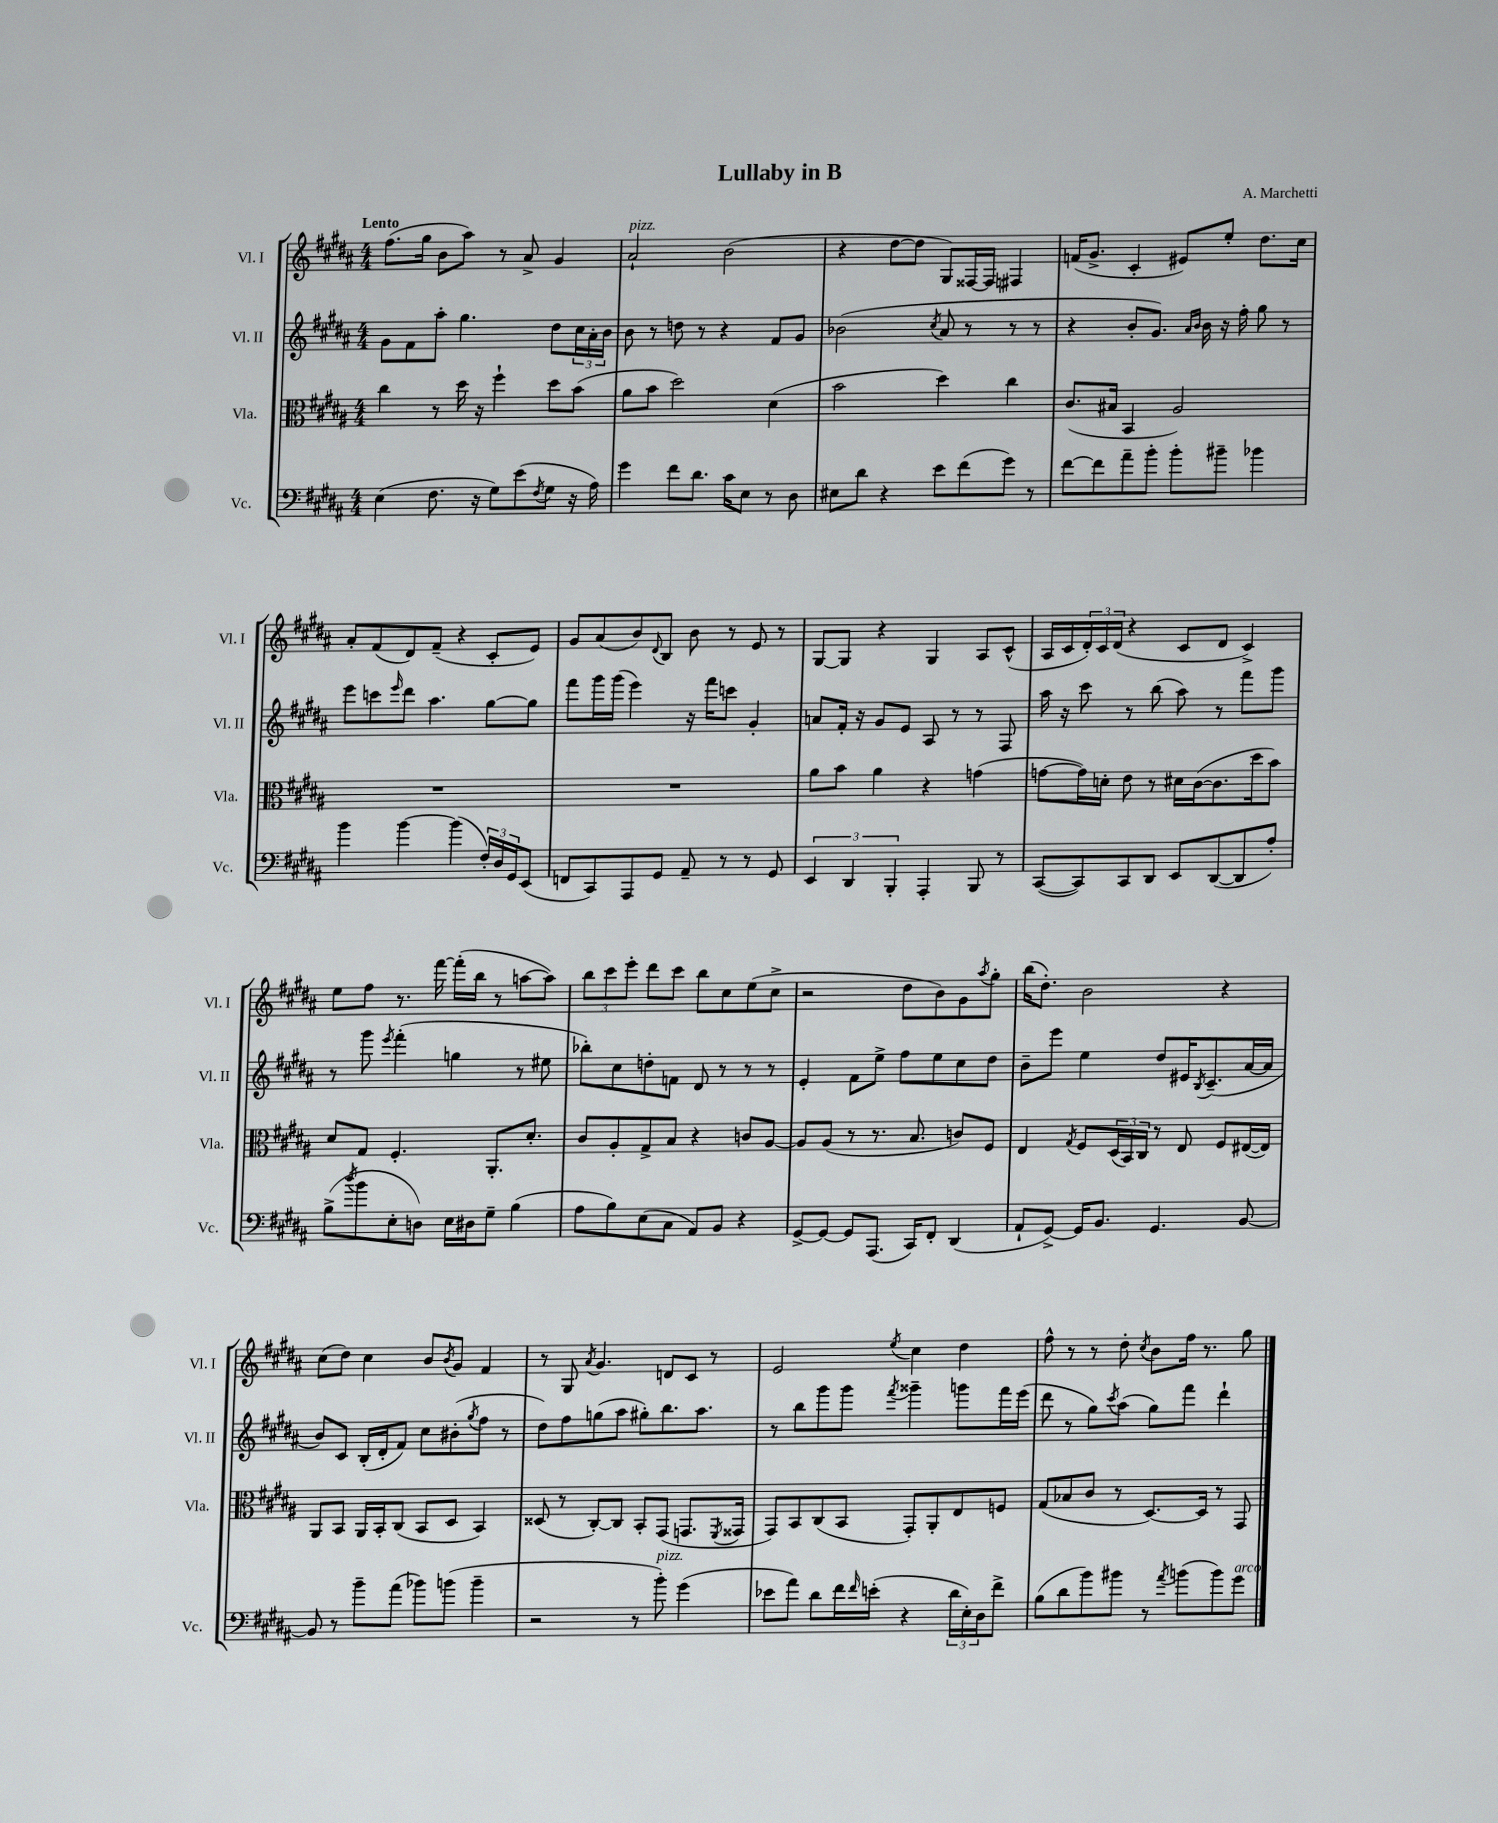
\header { title = "Lullaby in B" composer = "A. Marchetti" }
<<
\new StaffGroup <<
\new Staff = "s0" \with { instrumentName = "Vl. I" shortInstrumentName = "Vl. I" } {
    \clef treble \key b \major \numericTimeSignature \time 4/4 \tempo "Lento"
    fis''8.( gis''16 b'8 ais''8) r8 ais'8-> gis'4 |
    ais'2-!^\markup { \italic "pizz." } b'2( |
    r4 dis''8~ dis''8 gis8) fisis16~ fisis16 fis4 |
    f'16( gis'8.-> cis'4-. eis'8) e''8-. dis''8. cis''16 |
    ais'8-. fis'8( dis'8) fis'8--( r4 cis'8-. e'8) |
    gis'8 ais'8( b'8) \appoggiatura { dis'8 } b8 b'8 r8 e'8 r8 |
    gis8~ gis8 r4 gis4 ais8 cis'8-^( |
    ais16 cis'16 \tuplet 3/2 { dis'16-.) cis'16 dis'16( } r4 cis'8 dis'8 cis'4->) |
    e''8 fis''8 r8. fis'''16~ fis'''16-.( b''16 r8 a''8~ a''8) |
    \tuplet 3/2 { b''8 cis'''8 e'''8-. } dis'''8 cis'''8 b''8 cis''8 e''8( cis''8-> |
    r2 dis''8 b'8) gis'8 \acciaccatura { ais''8 } gis''8-. |
    b''16( dis''8.-.) b'2 r4 |
    cis''8( dis''8) cis''4 b'8 \acciaccatura { b'8 } gis'8 fis'4 |
    r8 gis8 \acciaccatura { ais'8 } gis'4. d'8 cis'8 r8 |
    e'2 \acciaccatura { e''8 } cis''4 dis''4 |
    fis''8-^ r8 r8 dis''8-. \acciaccatura { cis''8 } b'8 fis''16 r8. gis''8 \bar "|." |
}
\new Staff = "s1" \with { instrumentName = "Vl. II" shortInstrumentName = "Vl. II" } {
    \clef treble \key b \major \numericTimeSignature \time 4/4
    gis'8 fis'8 ais''8-. gis''4. dis''8 \tuplet 3/2 { cis''16 ais'16-. b'16 } |
    b'8 r8 d''8 r8 r4 fis'8 gis'8 |
    bes'2( \acciaccatura { cis''8 } ais'8 r8 r8 r8 |
    r4 b'8-. gis'8.) \grace { ais'16 b'16 } b'16 r16 fis''16-. gis''8 r8 |
    e'''8 c'''8 \grace { e'''16 } dis'''8 ais''4. gis''8~ gis''8 |
    fis'''8 gis'''16 gis'''16( e'''4) r16 fis'''16 c'''8 gis'4-. |
    a'8 fis'16-. r16 gis'8 e'8 ais8 r8 r8 fis8 |
    ais''16 r16 cis'''8 r8 b''8( ais''8) r8 fis'''8 gis'''8 |
    r8 gis'''8 \acciaccatura { e'''8 } fis'''4-.( g''4 r8 eis''8 |
    bes''8-.) cis''8 d''8-. f'8 dis'8 r8 r8 r8 |
    e'4-. fis'8 e''8-> fis''8 e''8 cis''8 dis''8 |
    b'8-- e'''8 e''4 dis''8 eis'16 \acciaccatura { b8 } cis'8.--( ais'16~ ais'16 |
    b'8) cis'8 b16-.( dis'16-. fis'8) cis''8 bis'8-.( \acciaccatura { gis''8 } fis''8 r8 |
    dis''8) fis''8 g''8( ais''8 gis''8-.) b''8. ais''8. |
    r8 b''8 gis'''8 gis'''8 \acciaccatura { fis'''8 } gisis'''4-- g'''8 fis'''16 e'''16( |
    dis'''8 r8 gis''8) \acciaccatura { cis'''8 } ais''8( gis''8) fis'''8 dis'''4-! \bar "|." |
}
\new Staff = "s2" \with { instrumentName = "Vla." shortInstrumentName = "Vla." } {
    \clef alto \key b \major \numericTimeSignature \time 4/4
    cis''4 r8 dis''16 r16 fis''4-! dis''8 b'8( |
    ais'8 b'8 dis''2) dis'4( |
    b'2 dis''4) cis''4 |
    cis'8.( bis16 b,4 ais2) |
    R1 |
    R1 |
    ais'8 b'8 ais'4 r4 g'4( |
    g'8~ g'16) d'16-. e'8 r8 dis'16 cis'16~( cis'8. dis''16 b'8) |
    dis'8 gis8 fis4.-. ais,8.-. dis'8.-. |
    cis'8 ais8-. gis8-> b8 r4 c'8 ais8~ |
    ais8 ais8( r8 r8. b8. c'8) fis8 |
    e4 \acciaccatura { gis8 } fis8 \tuplet 3/2 { dis16( b,16) cis16 } r8 e8 fis8 eis16~( eis16) |
    ais,8 b,8 ais,16 b,16-. cis8( b,8 dis8 b,4) |
    disis8( r8 cis8~-.) cis8 b,8-. gis,8( g,8. \acciaccatura { fis,8 } gisis,16 |
    gis,8) b,8 cis8( b,8 gis,8-.) ais,8-. e8 f8 |
    gis8( bes8 cis'8 r8 dis8.~) dis16 r8 gis,8 \bar "|." |
}
\new Staff = "s3" \with { instrumentName = "Vc." shortInstrumentName = "Vc." } {
    \clef bass \key b \major \numericTimeSignature \time 4/4
    e4( fis8. r16 gis8) e'8( \acciaccatura { fis8 } gis8 r16 ais16) |
    gis'4 fis'8 dis'8. cis'16 e8 r8 dis8 |
    eis8 dis'8 r4 e'8 fis'8( gis'8) r8 |
    fis'8~ fis'8 ais'8-- b'8-. b'8-. bis'8-- bes'4 |
    b'4 b'4~ b'4( \tuplet 3/2 { fis16-.) dis16 gis,16 } e,8( |
    f,8 cis,8) ais,,8 gis,8 ais,8-- r8 r8 gis,8 |
    \tuplet 3/2 { e,4 dis,4 b,,4-. } ais,,4-. b,,8 r8 |
    cis,8~( cis,8) cis,8 dis,8 e,8 dis,8~( dis,8 ais8-.) |
    b8->( \acciaccatura { dis''8 } b'8 e8-. d8) e16 dis16 gis8-- b4( |
    ais8 b8) e8( cis8 ais,8) b,8 r4 |
    gis,8~-> gis,8~ gis,8 ais,,8.( cis,16) fis,8-. dis,4( |
    ais,8-! gis,8~->) gis,16 b,8. gis,4. b,8~ |
    b,8 r8 b'8-- ais'8( bes'8) b'8( b'4-- |
    r2 r8 b'8-.^\markup { \italic "pizz." }) gis'4( |
    ees'8 ais'8) dis'8 fis'16 \grace { fis'16 } e'16-.( r4 \tuplet 3/2 { dis'16 e16-.) dis16 } fis'8-> |
    b8( dis'8 b'8) bis'8 r8 \acciaccatura { ais'8 } b'8( b'8) gis'8^\markup { \italic "arco" } \bar "|." |
}
>>
>>
\layout { \context { \Score \remove "Bar_number_engraver" } }
